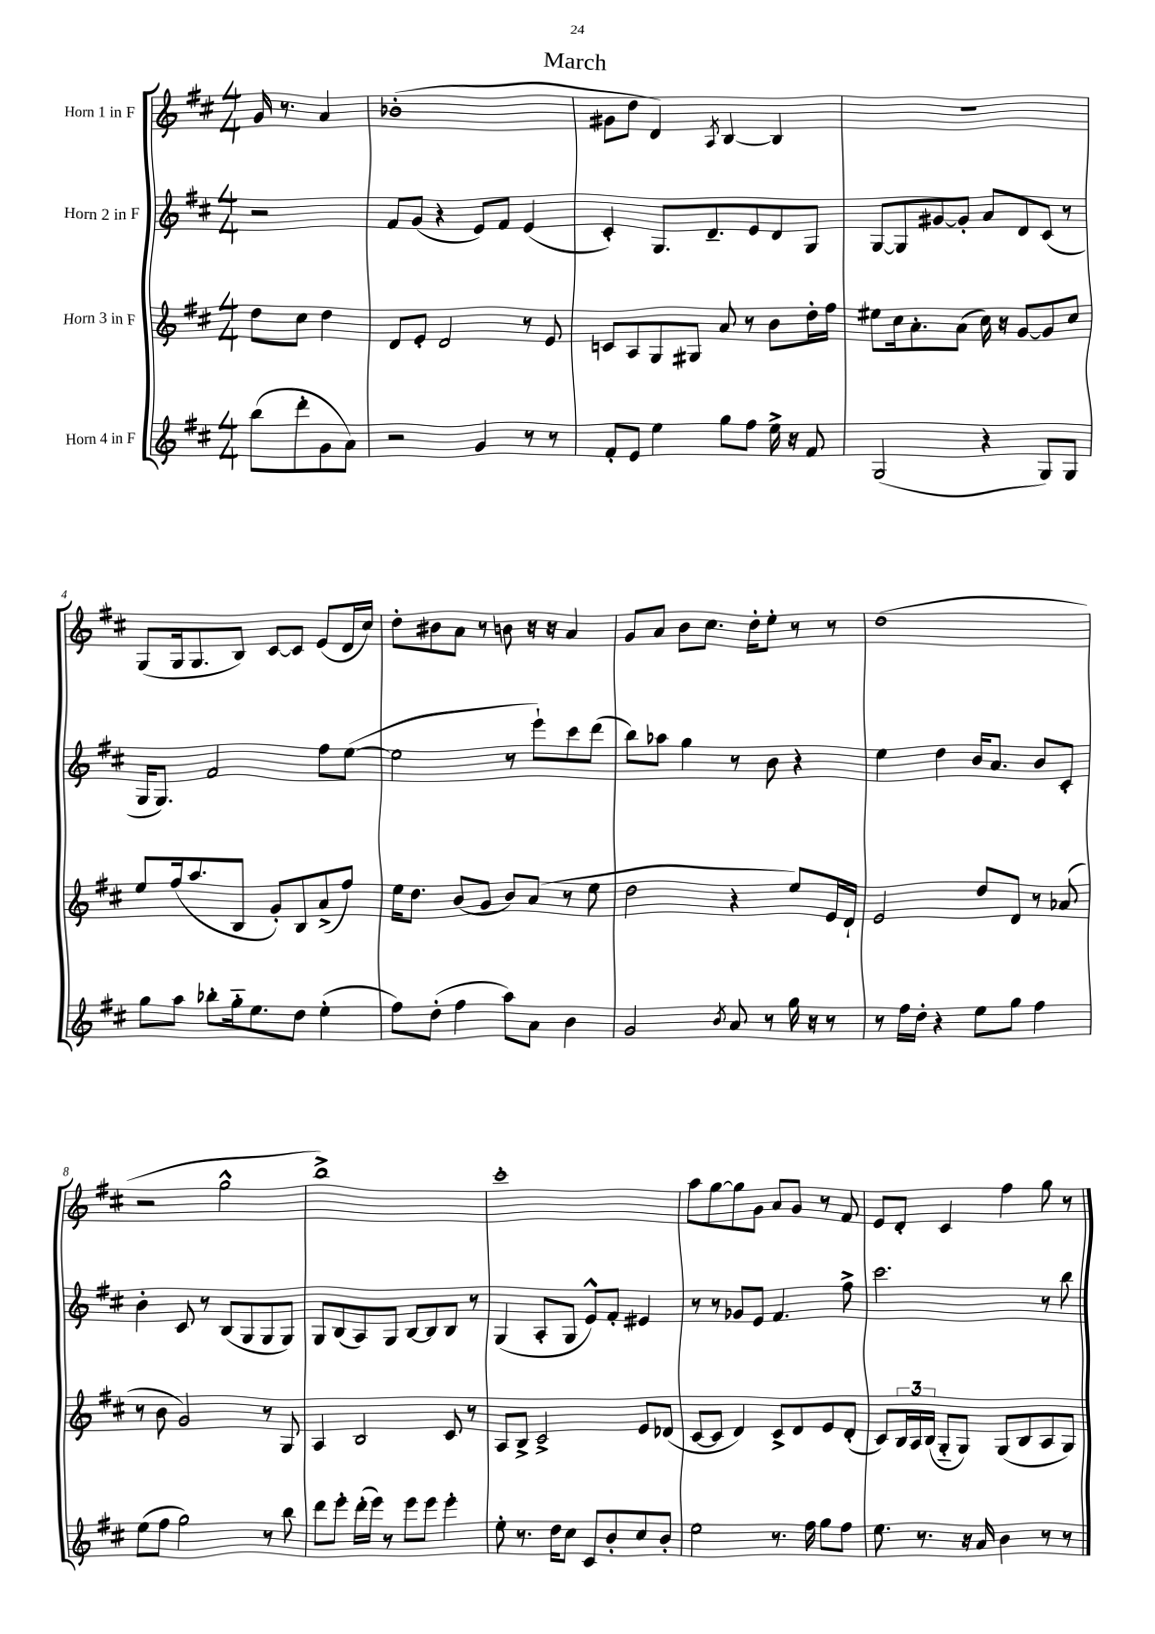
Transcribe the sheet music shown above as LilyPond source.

\header { title = "March" }
<<
\new StaffGroup <<
\new Staff = "s0" \with { instrumentName = "Horn 1 in F" } {
    \clef treble \key d \major \numericTimeSignature \time 4/4 \partial 2
    g'16 r8. a'4 |
    bes'1-.( |
    gis'8 d''8 d'4) \acciaccatura { a8 } b4~ b4 |
    R1 |
    g8( g16 g8. b8) cis'8~ cis'8 e'8( d'16 cis''16) |
    d''8-. bis'8 a'8 r8 b'8 r16 r16 a'4 |
    g'8 a'8 b'8 cis''8. d''16-. e''8-. r8 r8 |
    d''1( |
    r2 g''2-^ |
    b''1->) |
    cis'''1-. |
    a''8 g''8~ g''8 g'8 a'8 g'8 r8 fis'8 |
    e'8 d'8-. cis'4 fis''4 g''8 r8 \bar "|." |
}
\new Staff = "s1" \with { instrumentName = "Horn 2 in F" } {
    \clef treble \key d \major \numericTimeSignature \time 4/4 \partial 2
    r2 |
    fis'8 g'8( r4 e'8) fis'8 e'4( |
    cis'4-.) g8. d'8.-- e'8 d'8 g8 |
    g8~ g8 gis'8~ gis'8-. a'8 d'8 cis'8( r8 |
    g16 g8.) fis'2 fis''8 e''8~( |
    e''2 r8 e'''8-!) cis'''8 d'''8( |
    b''8) aes''8 g''4 r8 b'8 r4 |
    e''4 d''4 b'16 a'8. b'8 cis'8-. |
    b'4-. cis'8 r8 b8( g8 g8 g8) |
    g8 b8( a8) g8 b8~ b8 b8 r8 |
    g4( a8-. g8 e'8-^) fis'8-. eis'4 |
    r8 r8 ges'8 e'8 fis'4. fis''8-> |
    cis'''2. r8 b''8 \bar "|." |
}
\new Staff = "s2" \with { instrumentName = "Horn 3 in F" } {
    \clef treble \key d \major \numericTimeSignature \time 4/4 \partial 2
    d''8 cis''8 d''4 |
    d'8 e'8-. d'2 r8 e'8 |
    c'8 a8 g8 gis8 a'8 r8 b'8 d''16-. fis''16 |
    eis''8 cis''16 a'8.-. a'8( cis''16) r16 g'8~ g'8 cis''8 |
    e''8 fis''16( a''8. b8 g'8-.) b8 a'8->( fis''8) |
    e''16 d''8. b'8( g'8 b'8) a'8( r8 e''8 |
    d''2 r4 e''8) e'16 d'16-! |
    e'2 d''8 d'8 r8 aes'8( |
    r8 b'8 g'2) r8 g8 |
    a4 b2 cis'8 r8 |
    a8 b8-> cis'2-> e'8 des'8( |
    cis'8~ cis'8 d'4) cis'8-> d'8 e'8 d'8-.( |
    cis'8) \tuplet 3/2 { b16 a16 b16( } g8-_ g8) g8( b8 a8 g8) \bar "|." |
}
\new Staff = "s3" \with { instrumentName = "Horn 4 in F" } {
    \clef treble \key d \major \numericTimeSignature \time 4/4 \partial 2
    b''8( d'''8-. g'8 a'8) |
    r2 g'4 r8 r8 |
    fis'8-. e'8 e''4 g''8 fis''8 e''16-> r16 fis'8 |
    g2( r4 g8) g8 |
    g''8 a''8 bes''8-. g''16-_ e''8. d''8 e''4-.( |
    fis''8) d''8-.( fis''4 a''8) a'8 b'4 |
    g'2 \acciaccatura { b'8 } a'8 r8 g''16 r16 r8 |
    r8 fis''16 d''16-. r4 e''8 g''8 fis''4 |
    e''8( fis''8 g''2) r8 b''8 |
    d'''8 e'''8-. d'''16-.( e'''16) r8 e'''8 e'''8 e'''4-. |
    e''8-. r8. d''16 cis''8 cis'8 b'8-. cis''8 b'8-. |
    e''2 r8. fis''16 g''8 fis''8 |
    e''8. r8. r16 a'16 b'4 r8 r8 \bar "|." |
}
>>
>>
